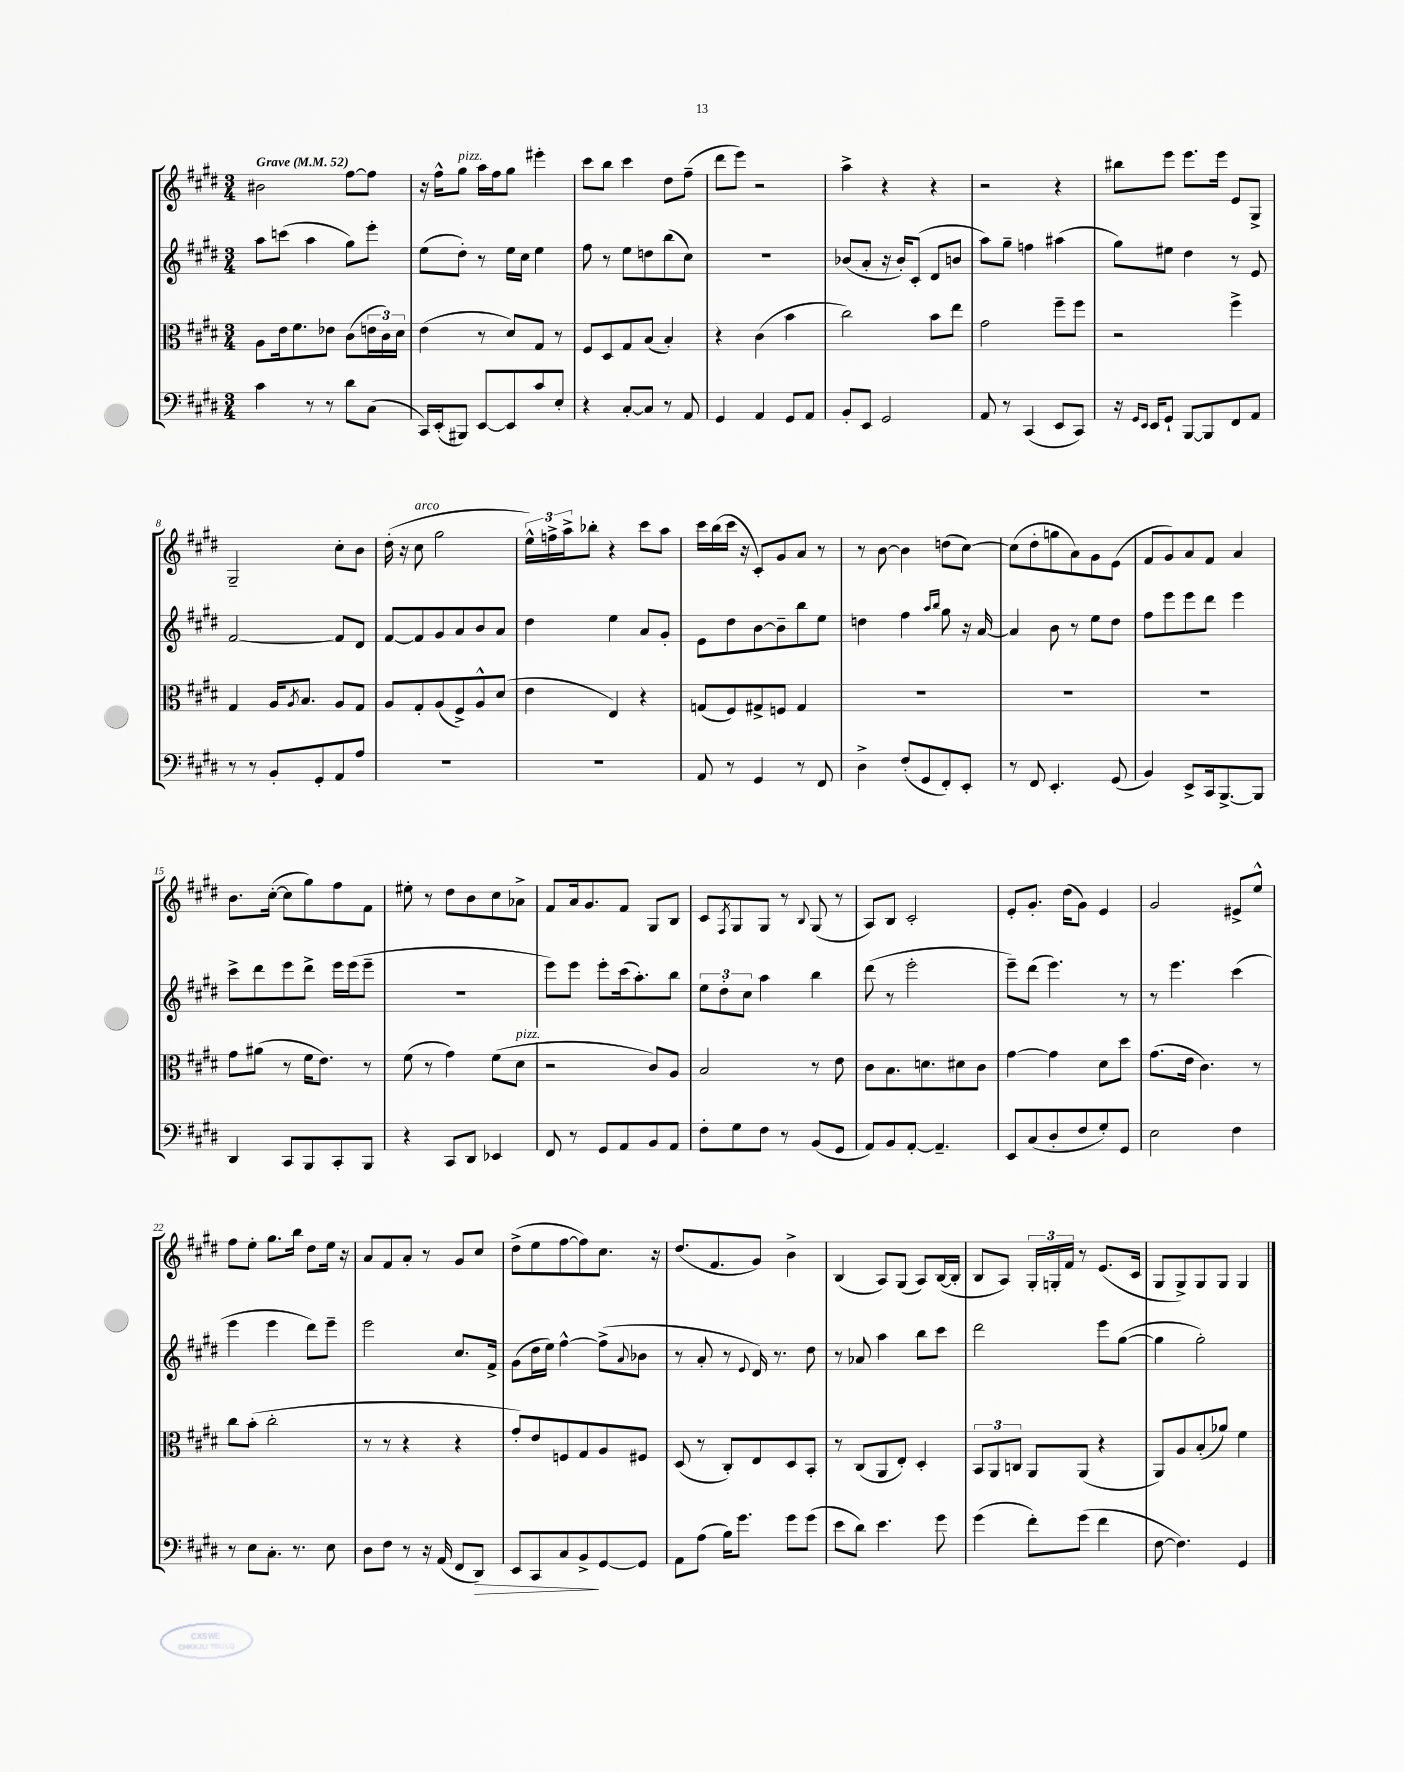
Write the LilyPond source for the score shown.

<<
\new StaffGroup <<
\new Staff = "s0" {
    \clef treble \key e \major \numericTimeSignature \time 3/4 \tempo "Grave" 4 = 52
    bis'2 fis''8~ fis''8 |
    r16 fis''16-^ gis''8^\markup { \italic "pizz." } a''16 fis''16 gis''8 eis'''4-. |
    cis'''8 b''8 cis'''4 dis''8 fis''8--( |
    dis'''8 e'''8) r2 |
    a''4-> r4 r4 |
    r2 r4 |
    bis''8 e'''8 e'''8. e'''16 e'8 gis8-> |
    gis2-- cis''8-. b'8 |
    dis''16-.( r16 cis''8^\markup { \italic "arco" } gis''2 |
    \tuplet 3/2 { e''16-^) f''16-> a''16-> } bes''8-. r4 cis'''8 a''8 |
    cis'''16 b''16( cis'''16 r16 cis'8-.) gis'8 a'8 r8 |
    r8 b'8~ b'4 d''8( cis''8~) |
    cis''8( dis''8-. g''8 a'8) gis'8 e'8( |
    fis'8 gis'8) a'8 fis'8 a'4 |
    b'8. cis''16~-.( cis''8 gis''8) fis''8 fis'8 |
    eis''8-. r8 dis''8 b'8 cis''8 aes'8-> |
    fis'8 a'16 gis'8. fis'8 gis8 b8 |
    cis'8 \acciaccatura { fis8 } gis8 gis8 r8 \appoggiatura { b8 } gis8( r8 |
    a8) b8 cis'2-. |
    e'8-. gis'8.-. dis''16( gis'8) e'4 |
    gis'2 eis'8-> e''8-^ |
    fis''8 e''8-. gis''8. b''16 dis''8 e''16 r16 |
    a'8 fis'8 a'8-. r8 gis'8 cis''8 |
    dis''8->( e''8 fis''8~ fis''8) cis''8. r16 |
    dis''8.( fis'8. gis'8) b'4-> |
    b4( a8) gis8( a8) b16~( b16-. |
    b8 a8) \tuplet 3/2 { gis16-. g16-. fis'16 } r8 e'8.( cis'16 |
    gis8 gis8->) gis8 gis8 gis4 \bar "|." |
}
\new Staff = "s1" {
    \clef treble \key e \major \numericTimeSignature \time 3/4
    a''8 c'''8( a''4 gis''8) e'''8-. |
    e''8( dis''8-.) r8 e''16 cis''16 e''4 |
    fis''8 r8 e''8 d''8 b''8( cis''8) |
    R2. |
    bes'8( a'8-. r16 bes'16-.) cis'8-.( dis'8 b'8 |
    a''8) gis''8-- f''4 ais''4( |
    gis''8) eis''8 dis''4 r8 e'8 |
    fis'2~ fis'8 dis'8 |
    fis'8~ fis'8 gis'8 a'8 b'8 a'8 |
    dis''4 e''4 a'8 gis'8-. |
    e'8 dis''8 b'8~ b'8-- b''8 e''8 |
    d''4 fis''4 \grace { a''16 b''16 } gis''8 r16 a'16~ |
    a'4 b'8 r8 e''8 dis''8 |
    fis''8 e'''8 e'''8 dis'''8 e'''4 |
    cis'''8-> dis'''8 e'''8 dis'''8-> e'''16 e'''16( e'''8-- |
    R2. |
    e'''8) e'''8 e'''8-. cis'''16( a''8.-.) b''8 |
    \tuplet 3/2 { e''8 dis''8-. cis''8 } a''4 b''4 |
    dis'''8( r8 e'''2-. |
    e'''8--) dis'''8( e'''4.) r8 |
    r8 e'''4. cis'''4( |
    e'''4 e'''4 dis'''8) e'''8-- |
    e'''2 cis''8. fis'16-> |
    gis'8( dis''16 e''16) fis''4~-^ fis''8->( \appoggiatura { a'8 } bes'8 |
    r8 a'8-. r8 \appoggiatura { e'8 } dis'16) r8. dis''8 |
    r8 aes'8 a''4 b''8 cis'''8 |
    dis'''2 e'''8 gis''8~( |
    gis''4 gis''2-.) \bar "|." |
}
\new Staff = "s2" {
    \clef alto \key e \major \numericTimeSignature \time 3/4
    a8 e'16 fis'8. ees'8 cis'8( \tuplet 3/2 { e'16 cis'16) dis'16 } |
    e'4( r8 dis'8) gis8 r8 |
    fis8 dis8 gis8 b8( b4-.) |
    r4 cis'4( b'4 |
    cis''2) b'8 e''8 |
    gis'2 fis''8-- fis''8 |
    r2 fis''4-> |
    gis4 a16 \acciaccatura { a8 } b8. a8 gis8 |
    a8 gis8-. a8( fis8->) a8-^ dis'8( |
    e'4 e4) r4 |
    g8( fis8) gis8-> f8 gis4 |
    R2. |
    R2. |
    R2. |
    gis'8 ais'8( r8 fis'16 e'8.) r8 |
    fis'8( r8 gis'4) fis'8( dis'8^\markup { \italic "pizz." } |
    r2 cis'8) a8 |
    b2 r8 e'8 |
    cis'8 b8. d'8. dis'8 cis'8 |
    gis'4~ gis'4 dis'8 dis''8 |
    gis'8.( e'16 cis'4.) r8 |
    cis''8 b'8-.( cis''2-. |
    r8 r8 r4 r4 |
    gis'8-.) e'8 f8 gis8 a8 fis8 |
    dis8( r8 cis8-.) e8 dis8 b,8-. |
    r8 cis8( a,8 e8-.) dis4-. |
    \tuplet 3/2 { b,8 a,8 c8 } a,8 a,8( r4 |
    a,8) a8 b8-.( aes'8) fis'4 \bar "|." |
}
\new Staff = "s3" {
    \clef bass \key e \major \numericTimeSignature \time 3/4
    cis'4 r8 r8 dis'8 cis8( |
    cis,16) e,16-.( bis,,8) e,8~ e,8 cis'8 e8-. |
    r4 cis8~-. cis8 r8 a,8 |
    gis,4 a,4 gis,8 a,8 |
    b,8-. e,8 gis,2 |
    a,8 r8 cis,4( e,8 cis,8) |
    r16 \grace { gis,16 e,16 } e,16 gis,8-! b,,8~ b,,8 fis,8 a,8 |
    r8 r8 b,8-. gis,8-. a,8 a8 |
    R2. |
    R2. |
    a,8 r8 gis,4 r8 fis,8 |
    dis4-> fis8-.( gis,8 fis,8-.) e,8-. |
    r8 fis,8 e,4.-. gis,8( |
    b,4) e,8-> cis,16 b,,8.~-> b,,8 |
    dis,4 cis,8 b,,8 cis,8-. b,,8 |
    r4 cis,8 dis,8 ees,4 |
    fis,8 r8 gis,8 a,8 b,8 a,8 |
    fis8-. gis8 fis8 r8 b,8( gis,8 |
    a,8) b,8 a,8~-. a,4.-- |
    e,8 cis8( dis8-. fis8 gis8-.) gis,8 |
    e2 fis4 |
    r8 e8 cis8.-. r8. e8 |
    dis8 fis8 r8 r16 a,16( fis,8 dis,8\>) |
    e,8 cis,8 cis8 b,8->\! gis,8~ gis,8 |
    a,8 a8( b16) gis'8. gis'8 gis'8( |
    e'8 dis'8) e'4. gis'8 |
    gis'4( fis'8-.) gis'8( fis'4 |
    fis8~ fis4.) gis,4 \bar "|." |
}
>>
>>
